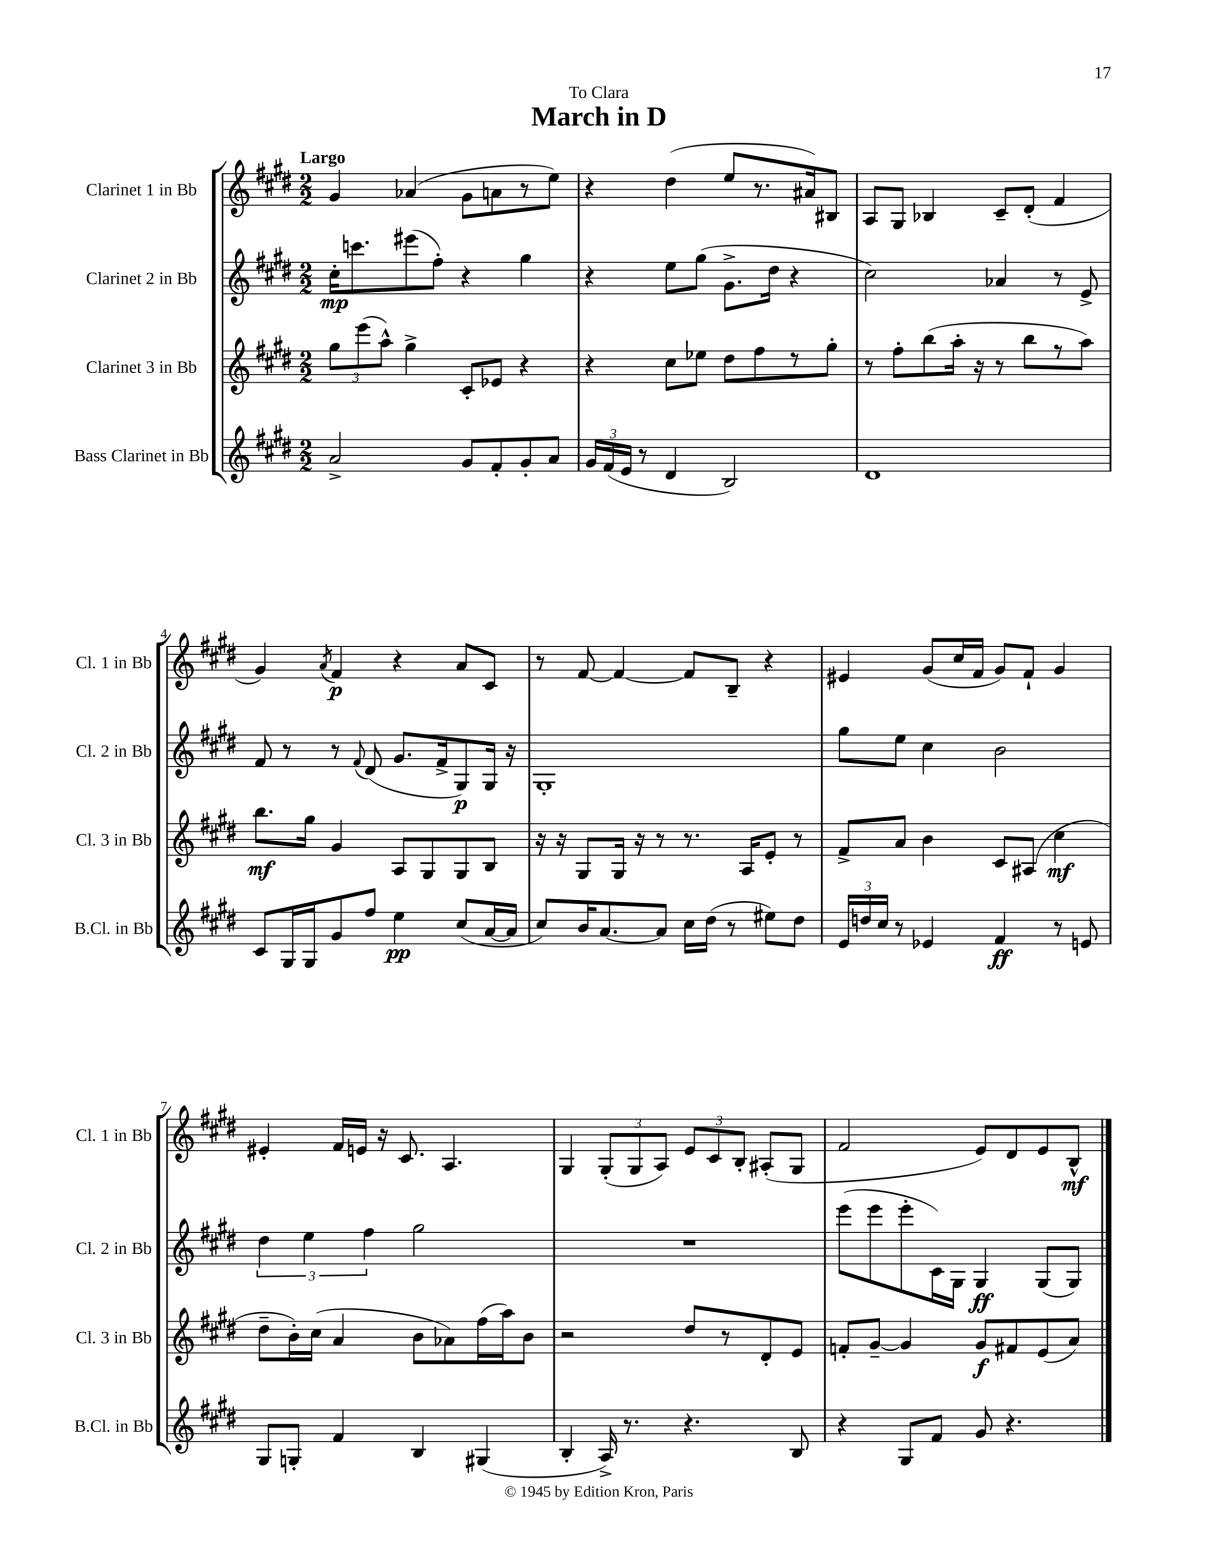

**kern	**kern	**kern	**kern
*staff4	*staff3	*staff2	*staff1
*clefG2	*clefG2	*clefG2	*clefG2
*k[f#c#g#d#]	*k[f#c#g#d#]	*k[f#c#g#d#]	*k[f#c#g#d#]
*M2/2	*M2/2	*M2/2	*M2/2
2a^	12gg#	16cc#'	4g#
.	.	8.ccc	.
.	(12eee	.	.
.	12aa^^)	.	.
.	4gg#^	(8eee#	(4a-
.	.	8ff#')	.
8g#	8c#'	4r	8g#
8f#'	8e-	.	8a
8g#'	4r	4gg#	8r
8a	.	.	8ee)
=	=	=	=
24g#	4r	4r	4r
(24f#	.	.	.
24e	.	.	.
8r	.	.	.
4d#	8cc#	8ee	(4dd#
.	8ee-	(8gg#	.
2B)	8dd#	8.g#^	8ee
.	8ff#	.	8.r
.	.	16dd#	.
.	8r	4r	.
.	.	.	16a#)
.	8gg#'	.	8B#
=	=	=	=
1d#	8r	2cc#)	8A
.	8ff#'	.	8G#
.	(8bb	.	4B-
.	16aa'	.	.
.	16r	.	.
.	8r	4a-	8c#~
.	8bb	.	(8d#'
.	8r	8r	4f#
.	8aa)	8e^	.
=	=	=	=
8c#	8.bb	8f#	4g#)
16G#	.	8r	.
16G#	16gg#	.	.
.	.	.	8qa
8g#	4g#	8r	4f#
.	.	8qqf#	.
8ff#	.	(8d#	.
4ee	8A	8.g#	4r
.	8G#	.	.
.	.	16f#^	.
(8cc#	8G#	8G#)	8a
[16a	8B	16G#	8c#
16a]	.	16r	.
=	=	=	=
8cc#)	16r	1G#'	8r
.	16r	.	.
16b	8G#	.	[8f#
[8.a	.	.	.
.	16G#	.	4f#_
.	16r	.	.
8a]	8r	.	.
16cc#	8.r	.	8f#]
(16dd#	.	.	.
8r	.	.	8B~
.	16A	.	.
8ee#)	8e'	.	4r
8dd#	8r	.	.
=	=	=	=
24e	8f#^	8gg#	4e#
24dd	.	.	.
24cc#	.	.	.
8r	8a	8ee	.
4e-	4b	4cc#	(8g#
.	.	.	16cc#
.	.	.	16f#
4f#	8c#	2b	8g#)
.	(8A#	.	8f#`
8r	4cc#	.	4g#
8e	.	.	.
=	=	=	=
8G#	8dd#~	6dd#	4e#'
8G'	16b')	.	.
.	.	6ee	.
.	(16cc#	.	.
4f#	4a	.	16f#
.	.	.	16e
.	.	6ff#	.
.	.	.	16r
.	.	.	8.c#
4B	8b	2gg#	.
.	8a-)	.	4.A
(4G#	(16ff#	.	.
.	16aa)	.	.
.	8b	.	.
=	=	=	=
4B'	2r	1r	4G#
16A^)	.	.	(12G#'
8.r	.	.	.
.	.	.	12G#
.	.	.	12A)
4.r	8dd#	.	12e
.	.	.	12c#
.	8r	.	.
.	.	.	12B'
.	8d#'	.	(8A#'
8B	8e	.	8G#
=	=	=	=
4r	8f'	(8eee	2f#
.	[8g#~	8eee	.
8G#	4g#]	8eee'	.
8f#	.	16c#)	.
.	.	16G#	.
8g#	8g#	4G#	8e)
4.r	8f#	.	8d#
.	(8e	(8G#	8e
.	8a)	8G#)	8B^^
==	==	==	==
*-	*-	*-	*-
